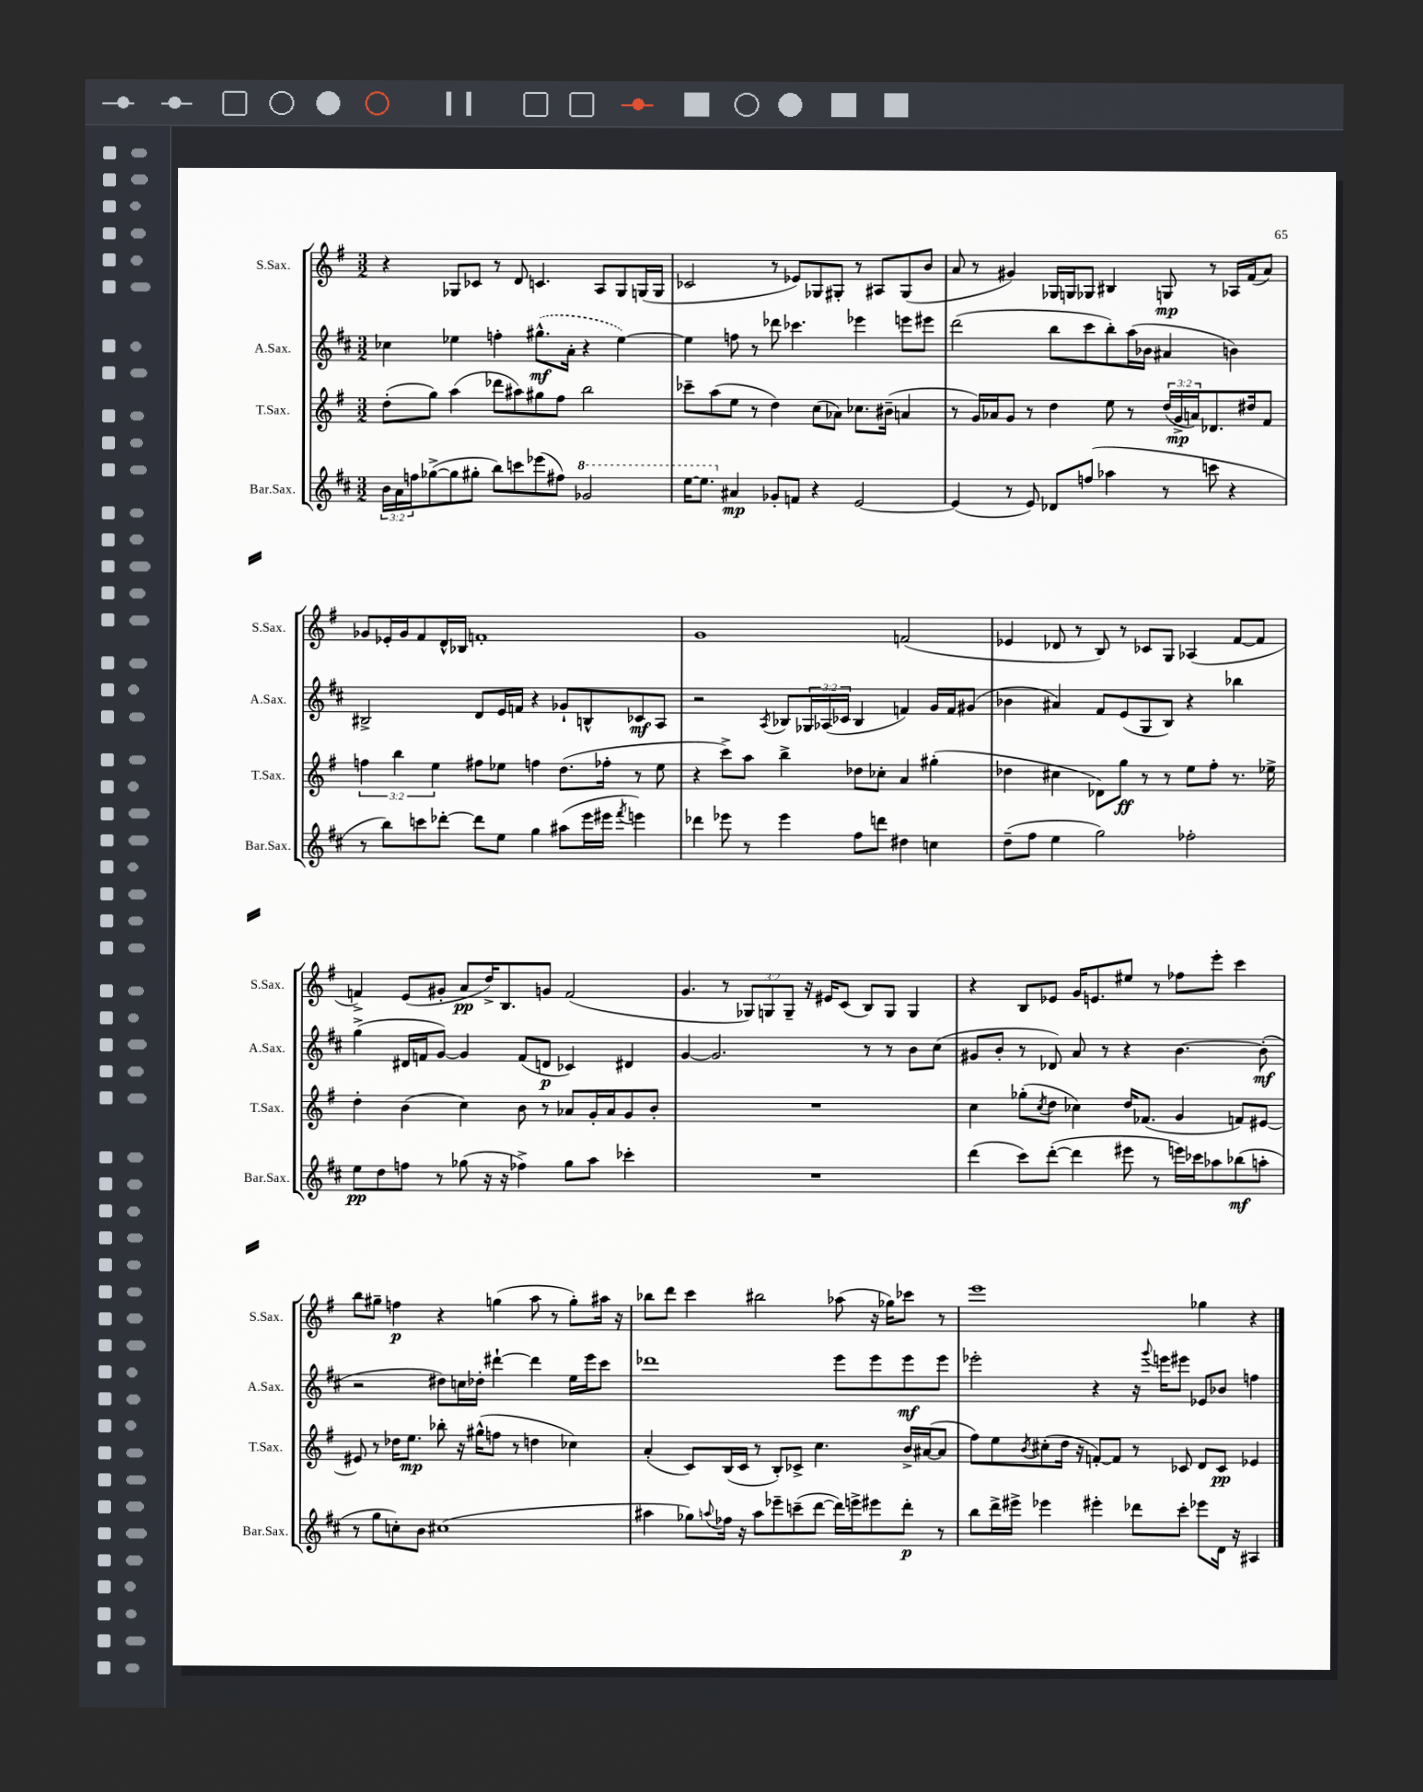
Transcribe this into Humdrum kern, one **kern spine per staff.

**kern	**dynam	**kern	**dynam	**kern	**dynam	**kern	**dynam
*part4	*part4	*part3	*part3	*part2	*part2	*part1	*part1
*staff4	*staff4	*staff3	*staff3	*staff2	*staff2	*staff1	*staff1
*I"Bar.Sax.	*	*I"T.Sax.	*	*I"A.Sax.	*	*I"S.Sax.	*
*I'Bar.Sax.	*	*I'T.Sax.	*	*I'A.Sax.	*	*I'S.Sax.	*
*clefG2	*	*clefG2	*	*clefG2	*	*clefG2	*
*k[f#c#]	*	*k[f#]	*	*k[f#c#]	*	*k[f#]	*
*M3/2	*	*M3/2	*	*M3/2	*	*M3/2	*
=25	=25	=25	=25	=25	=25	=25	=25
24b\LL	.	(8dd'\L	.	4cc-X\	.	4r	.
24a\	.	.	.	.	.	.	.
24ffn\J	.	.	.	.	.	.	.
([8gg-X^\	.	8gg\J)	.	.	.	.	.
8gg-\]	.	(4aa\	.	4ee-X\	.	8G-X/L	.
8gg#X'\J	.	.	.	.	.	8c-X/J	.
8bb\L)	.	8ddd-X\L	.	4ffn'\	.	8r	.
8cccn\	.	8aa#X\)	.	.	.	8d/	.
(8eee-X\	.	8gg#X\	.	(8.gg#X^^\L	mf	4.cn/	.
8ff#X\J)	.	8ff#\J	.	.	.	.	.
.	.	.	.	16a'\Jk	.	.	.
*8va	*	*	*	*	*	*	*
2gg-X/	.	2bb\	.	4r	.	.	.
.	.	.	.	.	.	8A/L	.
.	.	.	.	[4ee-\)	.	8G-/	.
.	.	.	.	.	.	(16Gn/L	.
.	.	.	.	.	.	16G/JJ	.
=26	=26	=26	=26	=26	=26	=26	=26
[16eee\KL	.	8ccc-X~\L	.	4ee-\]	.	2c-X/	.
8.eee\J]	.	.	.	.	.	.	.
.	.	(8aa\	.	.	.	.	.
*X8va	*	*	*	*	*	*	*
4a#X/	mp	8ee\J	.	8ffn\	.	.	.
.	.	8r	.	8r	.	.	.
8g-X'/L	.	4dd\)	.	8ddd-X\	.	8r	.
8fn/J	.	.	.	4.ccc-X\	.	8e-X/L)	.
4r	.	(8cc\L	.	.	.	8G-X/	.
.	.	8a-X\J)	.	.	.	8G#X'/J	.
[2e/	.	8.cc-X\L	.	4eee-X\	.	8r	.
.	.	.	.	.	.	8A#X/L	.
.	.	(16b#X~\Jk	.	.	.	.	.
.	.	4an/	.	8eeen\L	.	(8G#/	.
.	.	.	.	8eee#X\J	.	8b/J	.
=27	=27	=27	=27	=27	=27	=27	=27
(4e/]	.	8r	.	(2ddd\	.	8a/	.
.	.	16g/LL)	.	.	.	8r	.
.	.	16a-X/J	.	.	.	.	.
8r	.	8g/J	.	.	.	4g#X/)	.
8e/)	.	8r	.	.	.	.	.
8d-X/L	.	4dd\	.	8bb\L	.	16G-X/LL	.
.	.	.	.	.	.	16Gn/J	.
(8ffn/J	.	.	.	8ccc#\	.	8G-X/J	.
4aa-X\	.	8ee\	.	8bb'\)	.	4B#X/	.
.	.	8r	.	(16aa\L	.	.	.
.	.	.	.	16b-X\JJ	.	.	.
8r	.	(24dd/LL	.	4a#X/	.	8Gn/	mp
.	.	24g^/	mp	.	.	.	.
.	.	24an/J)	.	.	.	.	.
8cccn\	.	8.d-X/	.	.	.	8r	.
4r	.	.	.	4bn\)	.	16A-X/LL	.
.	.	16dd#X/k	.	.	.	(16f#/J	.
.	.	8f#/J	.	.	.	8a/J)	.
!!LO:LB:g=z
=28	=28	=28	=28	=28	=28	=28	=28
8r	.	6ffn\	.	2B#X^/	.	8g-X/L	.
8bb\L)	.	.	.	.	.	16e-X'/L	.
.	.	6bb\	.	.	.	.	.
.	.	.	.	.	.	16g-/J	.
8cccn\	.	.	.	.	.	8f#/	.
.	.	6ee\	.	.	.	.	.
[8ddd-X'\J	.	.	.	.	.	16d^^/L	.
.	.	.	.	.	.	16B-X/JJ	.
8ddd-\L]	.	8ff#X\L	.	8d/L	.	1fn'	.
8ee\J	.	8ee-X\J	.	16e/L	.	.	.
.	.	.	.	16fn/JJ	.	.	.
4gg\	.	4ffn\	.	4r	.	.	.
(8aa#X\L	.	(8.dd\L	.	8g-X`/L	.	.	.
16eee\L	.	.	.	8Bn^^/	.	.	.
16eee#X\JJ	.	16ff-X'\Jk	.	.	.	.	.
8qfff#/	.	.	.	.	.	.	.
4eeen\)	.	8r	.	8c-X/	mf	.	.
.	.	8ee-\	.	8A/J	.	.	.
=29	=29	=29	=29	=29	=29	=29	=29
4ddd-X\	.	4r	.	2r	.	1g	.
8eee-X\	.	8ccc^\L)	.	.	.	.	.
8r	.	8aa\J	.	.	.	.	.
.	.	.	.	8qA/	.	.	.
4eee-\	.	4bb^\	.	8B-X/L	.	.	.
.	.	.	.	24G-X/L	.	.	.
.	.	.	.	(24A-X/	.	.	.
.	.	.	.	24c-X/JJ	.	.	.
8ff#\L	.	8dd-X\L	.	4B-/	.	.	.
8dddn\J	.	8cc-X'\J	.	.	.	.	.
4dd#X\	.	4a/	.	4fn/)	.	(2fn/	.
4ccn\	.	(4gg#X'\	.	16g/LL	.	.	.
.	.	.	.	16f/J	.	.	.
.	.	.	.	(8g#X/J	.	.	.
=30	=30	=30	=30	=30	=30	=30	=30
(8dd~\L	.	4dd-X\	.	4b-X\	.	4e-X/	.
8ff#\J	.	.	.	.	.	.	.
4ee\	.	4cc#X\	.	4a#X/)	.	8d-X/	.
.	.	.	.	.	.	8r	.
2gg\)	.	8d-X\L)	.	8f#/L	.	8B/)	.
.	.	8gg\J	ff	(8e/	.	8r	.
.	.	8r	.	8G/	.	8c-X/L	.
.	.	8r	.	8B/J)	.	8G/J	.
2ff-X'\	.	8ee\L	.	4r	.	(4A-X/	.
.	.	8ff#'\J	.	.	.	.	.
.	.	8.r	.	4bb-X\	.	[8f#/L	.
.	.	.	.	.	.	8f#/J]	.
.	.	16ee-X^\	.	.	.	.	.
!!LO:LB:g=z
=31	=31	=31	=31	=31	=31	=31	=31
8ee\L	pp	4dd'\	.	(4gg^\	.	4fn^/)	.
8dd\	.	.	.	.	.	.	.
8ffn\J	.	(4b\	.	16d#X/LL	.	(8e/L	.
.	.	.	.	16fn/J	.	.	.
8r	.	.	.	[8g/J)	.	8g#X'/J	.
(8gg-X\	.	4cc\)	.	4g/]	.	8a/L	pp
16r	.	.	.	.	.	16dd^/K)	.
16r	.	.	.	.	.	8.B/	.
4ff-X^\)	.	8b\	.	(8f/L	.	.	.
.	.	8r	.	8dn/J	p	8gn/J	.
8gg-\L	.	8a-X/L	.	4c-X/)	.	(2f/	.
8aa\J	.	16g'/L	.	.	.	.	.
.	.	16a-/J	.	.	.	.	.
4ccc-X'\	.	8g/	.	4d#X/	.	.	.
.	.	8b'/J	.	.	.	.	.
=32	=32	=32	=32	=32	=32	=32	=32
1.r	.	1.r	.	[4g/	.	4.g/	.
.	.	.	.	2.g/]	.	.	.
.	.	.	.	.	.	8r	.
.	.	.	.	.	.	12G-X/L)	.
.	.	.	.	.	.	12Gn/	.
.	.	.	.	.	.	12G~/J	.
.	.	.	.	.	.	16r	.
.	.	.	.	.	.	16e#X/KL	.
.	.	.	.	.	.	(8c/J	.
.	.	.	.	8r	.	8B/L)	.
.	.	.	.	8r	.	8G/J	.
.	.	.	.	8b\L	.	4G/	.
.	.	.	.	(8cc#\J	.	.	.
=33	=33	=33	=33	=33	=33	=33	=33
(4ddd\	.	4cc\	.	8g#X/L	.	4r	.
.	.	.	.	8b'/J	.	.	.
8ccc#\L)	.	(8gg-X'\L	.	8r	.	8B/L	.
.	.	8qcc/	.	.	.	.	.
([8ddd'\J	.	8dd\J	.	8d-X/)	.	8e-X/J	.
4ddd\]	.	4cc-X\)	.	8a/	.	16g/KL	.
.	.	.	.	.	.	8.en/	.
.	.	.	.	8r	.	.	.
8eee#X\	.	16dd/KL	.	4r	.	8ee#X/J	.
.	.	(8.f-X/J	.	.	.	.	.
8r	.	.	.	.	.	8r	.
16eeen\LL)	.	4g/	.	[4.b\	.	8ff-X\L	.
16ccc-X\J	.	.	.	.	.	.	.
8aa-X\	.	.	.	.	.	8eee'\J	.
(8bb-X\	mf	8fn/L)	.	.	.	4ccc\	.
8aan'\J	.	[8e#X/J	.	(8b'\]	mf	.	.
!!LO:LB:g=z
=34	=34	=34	=34	=34	=34	=34	=34
8r	.	8e#X/]	.	2r	.	8bb\L	.
8gg\L	.	8r	.	.	.	8gg#X~\J	.
8ccn'\)	.	16dd-X\KL	.	.	.	4ffn\	p
.	.	8.ee\J	mp	.	.	.	.
8b\J	.	.	.	.	.	.	.
(1cc#X	.	8bb-X'\	.	8dd#X\L)	.	4r	.
.	.	16r	.	16ccn\L	.	.	.
.	.	(16gg#X^^\KL	.	16dd-X'\JJ	.	.	.
.	.	8ffn\J	.	[4ddd#X`\	.	(4ggn\	.
.	.	8r	.	.	.	.	.
.	.	4ddn\	.	4ddd#\]	.	8aa\	.
.	.	.	.	.	.	8r	.
.	.	4cc-X\)	.	16ee\LL	.	8gg'\L)	.
.	.	.	.	16eee\J	.	.	.
.	.	.	.	8ccc#\J	.	16aa#X\Jk	.
.	.	.	.	.	.	16r	.
=35	=35	=35	=35	=35	=35	=35	=35
4aa#X\	.	(4a'/	.	1ddd-X	.	8bb-X\L	.
.	.	.	.	.	.	8ddd\J	.
8gg-X\L)	.	8c/L)	.	.	.	4ccc\	.
8qqaan/	.	.	.	.	.	.	.
16ff-X\Jk	.	(16B/L	.	.	.	.	.
16r	.	16c/JJ	.	.	.	.	.
8aa\L	.	8r	.	.	.	2bb#X\	.
8eee-X~\	.	8B'/L)	.	.	.	.	.
(8cccn~\	.	8c-X^/J	.	.	.	.	.
[8ddd\J	.	4.cc\	.	.	.	.	.
16ddd\LL])	.	.	.	8eee\L	.	(8aa-X\	.
16eeen^\J	.	.	.	.	.	.	.
8eee#X\	.	.	.	8eee\	.	16r	.
.	.	.	.	.	.	16gg-X\KL)	.
8ddd'\J	p	16b^/LL	.	8eee\	mf	8ccc-X\J	.
.	.	([16a#X/J	.	.	.	.	.
8r	.	8a#/J]	.	8eee\J	.	8r	.
=36	=36	=36	=36	=36	=36	=36	=36
8bb\L	.	8ff#\L)	.	2eee-X'\	.	1eee	.
16ddd^\L	.	8ee\	.	.	.	.	.
16eee#X^\JJ	.	.	.	.	.	.	.
.	.	8qb/	.	.	.	.	.
4eee-X\	.	(8cc#X'\	.	.	.	.	.
.	.	16dd\Jk	.	.	.	.	.
.	.	16r	.	.	.	.	.
4eee#X'\	.	[8fn'/L)	.	4r	.	.	.
.	.	8f/J]	.	.	.	.	.
8ddd-X\L	.	8r	.	16r	.	.	.
.	.	.	.	8qqggg/	.	.	.
.	.	.	.	16eeen\KL	.	.	.
8ccc#'\J	.	8c-X/	.	8eee#X\J	.	.	.
8eee-X\L	.	8d/L	.	8e-X/L	.	4gg-X\	.
16d\Jk	.	8c-/J	pp	8b-X/J	.	.	.
16r	.	.	.	.	.	.	.
4A#X/	.	4e-X/	.	4ffn\	.	4r	.
==	==	==	==	==	==	==	==
*-	*-	*-	*-	*-	*-	*-	*-
